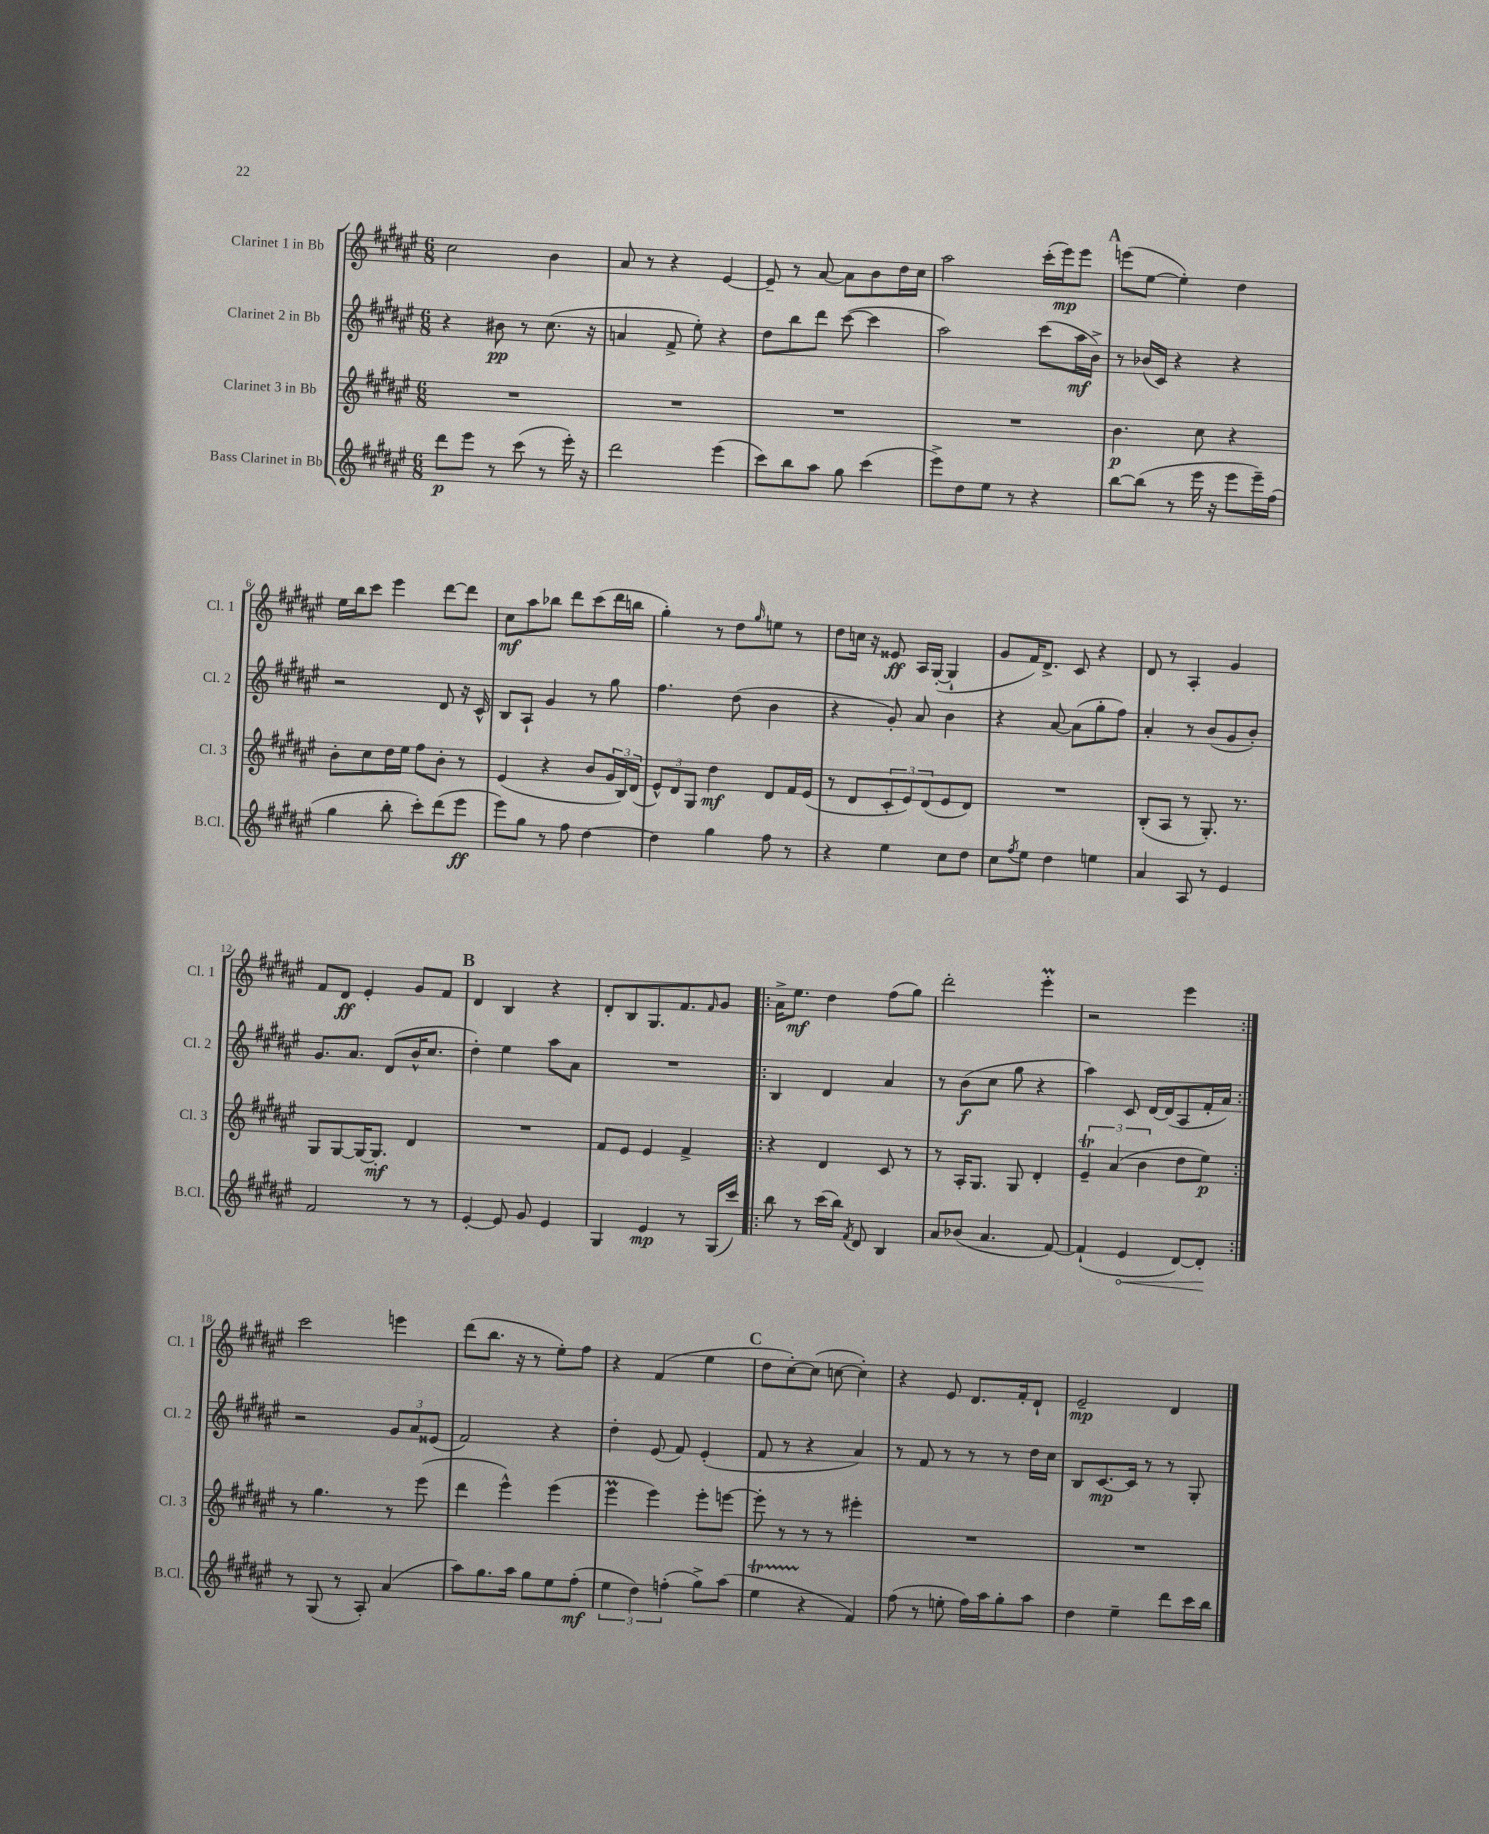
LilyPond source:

<<
\new StaffGroup <<
\new Staff = "s0" \with { instrumentName = "Clarinet 1 in Bb" shortInstrumentName = "Cl. 1" } {
    \clef treble \key fis \major \numericTimeSignature \time 6/8
    cis''2 b'4 |
    ais'8 r8 r4 eis'4~ |
    eis'8-- r8 ais'8~ ais'8 b'8 dis''16 cis''16 |
    ais''2 cis'''16-.( eis'''16\mp) eis'''8 |
    \mark \markup { \bold "A" } e'''8( eis''8~ eis''4-.) dis''4 |
    eis''16 b''16 cis'''8 eis'''4 dis'''8~ dis'''8 |
    cis''8\mf ais''8 bes''8 dis'''8 cis'''8( dis'''16 b''16 |
    gis''4-.) r8 dis''8 \grace { gis''16 } e''8 r8 |
    dis''8 c''16 r16 eisis'8\ff ais16 gis16~-.( gis4-! |
    gis'8 fis'16) dis'8.-> cis'8 r4 |
    dis'8 r8 ais4-. gis'4 |
    fis'8 dis'8\ff eis'4-. gis'8 fis'8 |
    \mark \markup { \bold "B" } dis'4 b4 r4 |
    dis'8-. b8 gis8. fis'8. \grace { fis'16 } gis'8 |
    \repeat volta 2 { ais'16-> eis''8.\mf dis''4 fis''8( gis''8) |
    dis'''2-. eis'''4-.\prall |
    r2 eis'''4 | }
    cis'''2 e'''4 |
    dis'''8( b''8. r16 r8 eis''8-.) fis''8 |
    r4 fis'4( eis''4 |
    \mark \markup { \bold "C" } dis''8 cis''8~-.) cis''8( c''8~ c''4-.) |
    r4 eis'8 dis'8. fis'16-. dis'8-! |
    eis'2--\mp dis'4 \bar "|." |
}
\new Staff = "s1" \with { instrumentName = "Clarinet 2 in Bb" shortInstrumentName = "Cl. 2" } {
    \clef treble \key fis \major \numericTimeSignature \time 6/8
    r4 bis'8\pp r8 cis''8.( r16 |
    a'4 fis'8-> eis''8-.) r4 |
    dis''8 b''8 dis'''8 cis'''8~( cis'''4 |
    ais''2) cis'''8( ais''16\mf b'16->) |
    \mark \markup { \bold "A" } r8 bes'16( cis'16) r4 r4 |
    r2 dis'8 r16 cis'16-^ |
    b8 ais8-! gis'4 r8 gis''8 |
    fis''4. dis''8( b'4 |
    r4 gis'8-.) ais'8 b'4 |
    r4 ais'8~ ais'8( gis''8-. fis''8) |
    ais'4-. r8 b'8( gis'8 b'8-.) |
    gis'8. ais'8. dis'8( b'16-^ cis''8. |
    \mark \markup { \bold "B" } dis''4-.) eis''4 ais''8 ais'8 |
    R2. |
    \repeat volta 2 { b4 dis'4 ais'4 |
    r8 b'8\f( cis''8 gis''8 r4 |
    ais''4) cis'8 dis'16~ dis'16( ais8 fis'16-. ais'16) | }
    r2 \tuplet 3/2 { gis'8 ais'8 eisis'8( } |
    fis'2) r4 |
    dis''4-. eis'8( fis'8) eis'4-.( |
    \mark \markup { \bold "C" } fis'8 r8 r4 ais'4) |
    r8 fis'8 r8 r8 r8 dis''16 cis''16 |
    b8 cis'8.~\mp cis'16 r8 r8 gis8-. \bar "|." |
}
\new Staff = "s2" \with { instrumentName = "Clarinet 3 in Bb" shortInstrumentName = "Cl. 3" } {
    \clef treble \key fis \major \numericTimeSignature \time 6/8
    R2. |
    R2. |
    R2. |
    R2. |
    \mark \markup { \bold "A" } b'4.\p cis''8 r4 |
    b'8-. cis''8 dis''16 eis''16 fis''8 b'8-. r8 |
    eis'4( r4 b'8 \tuplet 3/2 { gis'16 b16) dis'16( } |
    \tuplet 3/2 { eis'8-^) dis'8 gis8 } dis''4\mf dis'8 fis'16 eis'16( |
    r8 dis'8 \tuplet 3/2 { cis'8-. eis'8) dis'8( } eis'8 dis'8) |
    R2. |
    b8-.( ais8 r8 gis8.-.) r8. |
    gis8 gis8~ gis16~ gis8.-.\mf dis'4 |
    \mark \markup { \bold "B" } R2. |
    fis'8 eis'8 eis'4 fis'4-> |
    \repeat volta 2 { r4 dis'4 cis'8 r8 |
    r8 ais16-. gis8. gis8 dis'4-. |
    \tuplet 3/2 { eis'4--\trill ais'4( b'4 } dis''8 eis''8\p) | }
    r8 gis''4. r8 eis'''8( |
    dis'''4 eis'''4-^) eis'''4( |
    eis'''4\prall eis'''4) eis'''8-. e'''8~ |
    \mark \markup { \bold "C" } e'''8-. r8 r8 r8 eis'''4-. |
    R2. |
    R2. \bar "|." |
}
\new Staff = "s3" \with { instrumentName = "Bass Clarinet in Bb" shortInstrumentName = "B.Cl." } {
    \clef treble \key fis \major \numericTimeSignature \time 6/8
    dis'''8\p eis'''8 r8 cis'''8( r8 eis'''16-.) r16 |
    dis'''2 eis'''4( |
    cis'''8) b''8 ais''8 gis''8 cis'''4( |
    eis'''8->) dis''8 eis''8 r8 r4 |
    \mark \markup { \bold "A" } b''8~ b''8( r8 eis'''16 r16 eis'''8 eis'''16--) fis''16( |
    gis''4 b''8-. cis'''8-.) dis'''8( eis'''8\ff |
    eis'''8) gis''8 r8 fis''8 dis''4~ |
    dis''4 gis''4 fis''8 r8 |
    r4 eis''4 cis''8 dis''8 |
    cis''8 \acciaccatura { fis''8 } eis''8 dis''4 e''4 |
    ais'4 ais8 r8 eis'4 |
    fis'2 r8 r8 |
    \mark \markup { \bold "B" } eis'4~-. eis'8 gis'8 eis'4 |
    gis4 eis'4\mp r8 gis16( cis'''16) |
    \repeat volta 2 { b''8 r8 cis'''16( b''16) \acciaccatura { fis'8 } dis'8 b4 |
    ais'8 bes'8( ais'4. fis'8~) |
    fis'4-!( \once \override Hairpin.circled-tip = ##t eis'4\< dis'8~) dis'8-.\! | }
    r8 gis8( r8 ais8-.) ais'4( |
    ais''8) gis''8. ais''16 gis''8 eis''8 fis''8-.\mf( |
    \tuplet 3/2 { eis''4 dis''4) f''4-.( } gis''8->) ais''8( |
    \mark \markup { \bold "C" } eis''4\startTrillSpan r4\stopTrillSpan fis'4) |
    fis''8( r8 e''8-. fis''16) ais''16 gis''8-. ais''8 |
    dis''4 eis''4-- dis'''8 cis'''16 b''16 \bar "|." |
}
>>
>>
